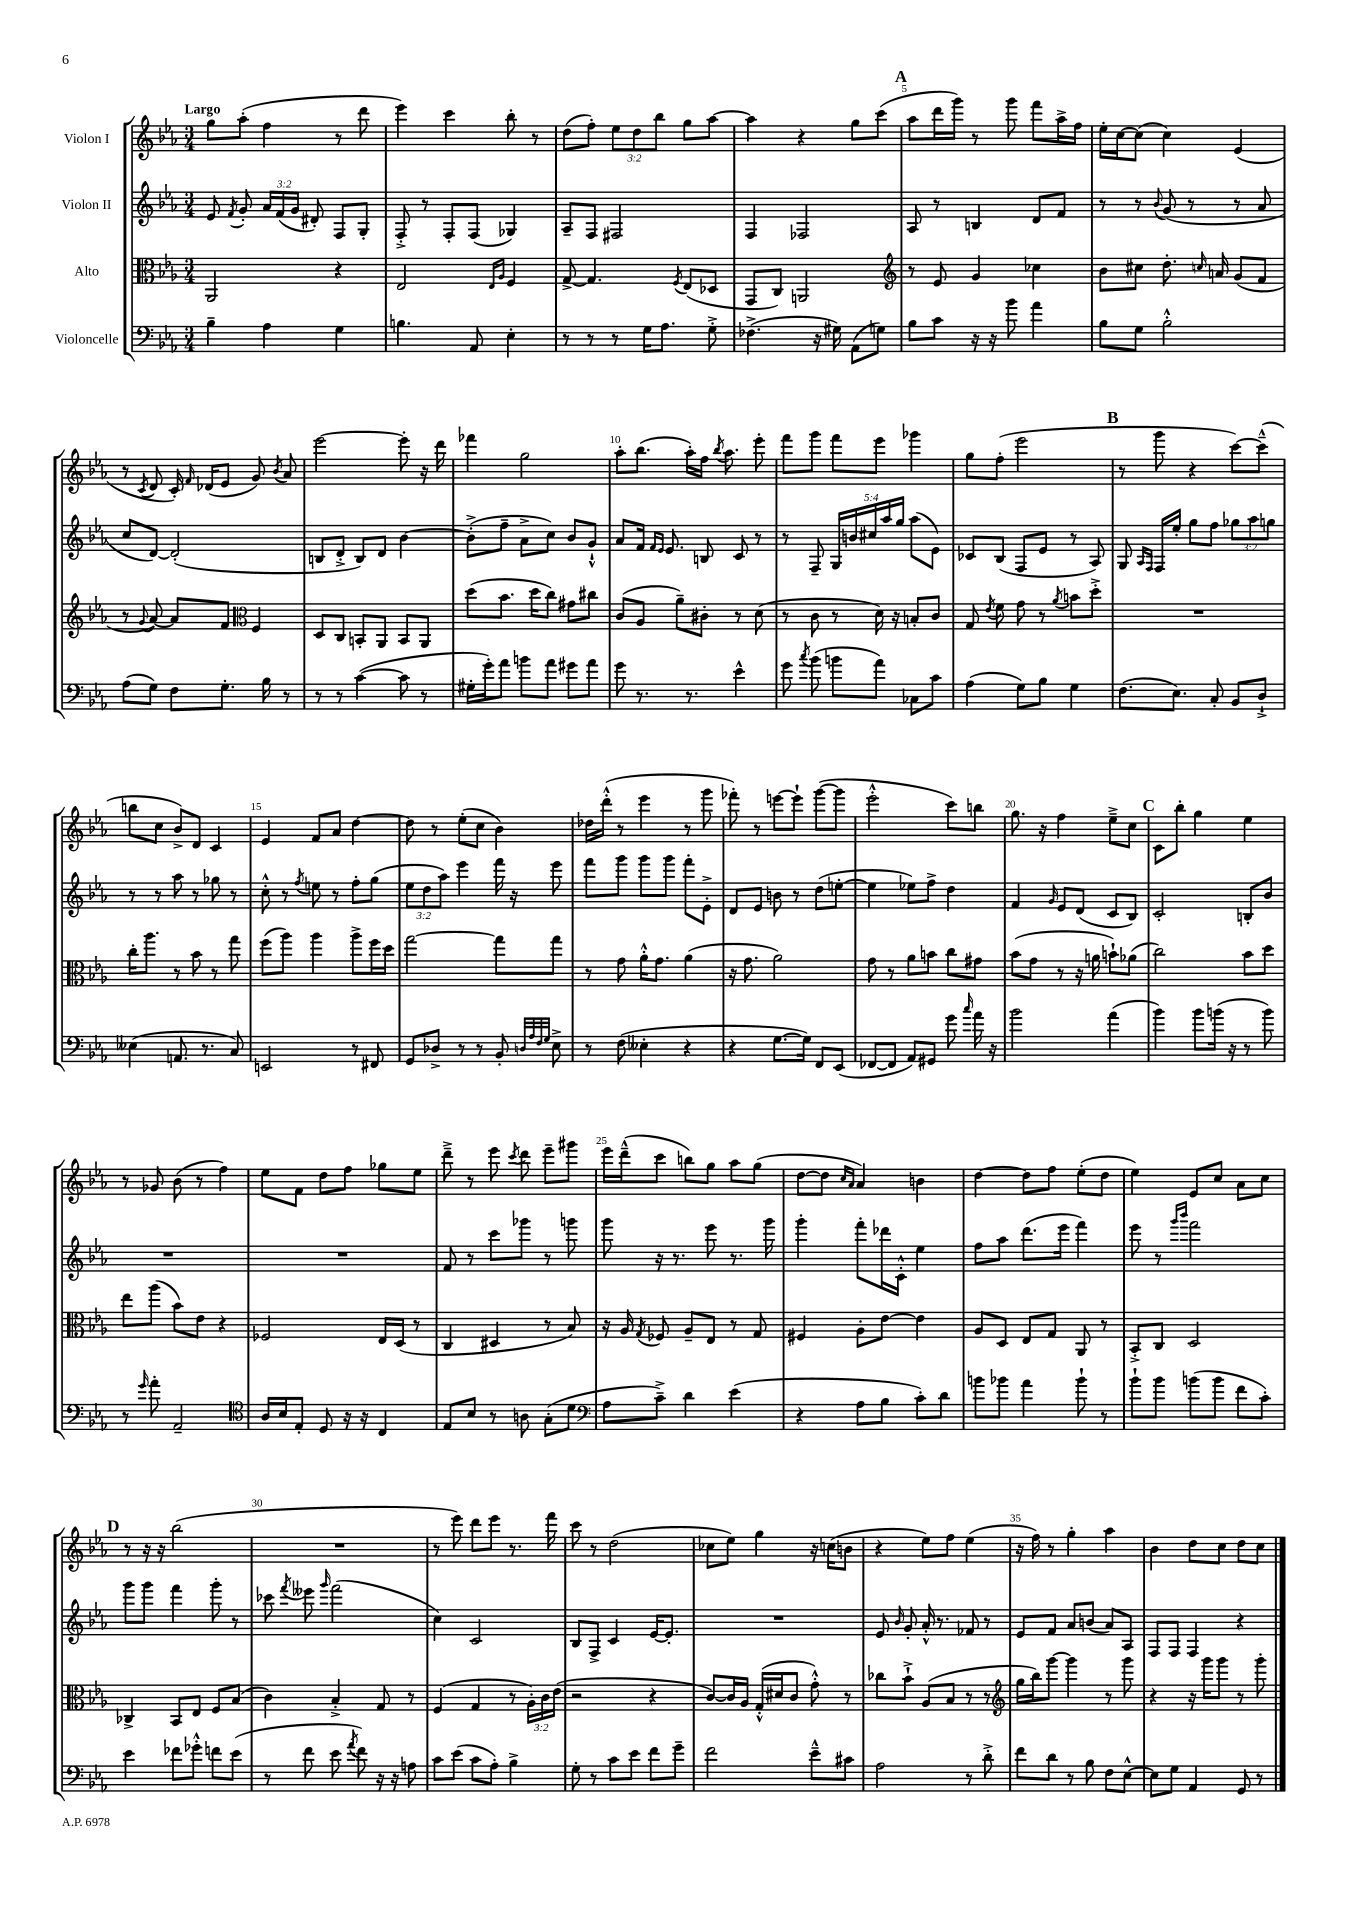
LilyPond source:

<<
\new StaffGroup <<
\new Staff = "s0" \with { instrumentName = "Violon I" } {
    \clef treble \key ees \major \numericTimeSignature \time 3/4 \override Staff.TupletNumber.text = #tuplet-number::calc-fraction-text \tempo "Largo"
    \autoBeamOff g''8[ aes''8]-.( f''4 r8 d'''8 |
    ees'''4) c'''4 bes''8-. r8 |
    d''8[( f''8]-.) \tuplet 3/2 { ees''8[ d''8 bes''8] } g''8[ aes''8]~ |
    aes''4 r4 g''8[ c'''8]( |
    \mark \markup { \bold "A" } aes''8[ d'''16 g'''16]) r8 g'''8 f'''8[ aes''16-> f''16] |
    ees''16[-. c''16~ c''8]( c''4) ees'4( |
    r8 \acciaccatura { c'8 } d'8 c'16-.) \grace { f'16 } des'16[( ees'8] g'8) \acciaccatura { bes'8 } aes'8 |
    ees'''2~ ees'''8-. r16 d'''16 |
    fes'''4 g''2 |
    aes''8[-. bes''8.]( aes''16[-.) f''16] \acciaccatura { bes''8 } aes''8. ees'''8-. |
    f'''8[ g'''8] f'''8[ ees'''8] ges'''4 |
    g''8[ f''8]-.( ees'''2 |
    \mark \markup { \bold "B" } r8 g'''8 r4 c'''8[~) c'''8]---^( |
    b''8[ c''8] bes'8[->) d'8] c'4 |
    ees'4 f'8[ aes'8] d''4~ |
    d''8 r8 ees''8[-.( c''8] bes'4) |
    des''16[ d'''16]-.-^( r8 ees'''4 r8 g'''8 |
    fes'''8-.) r8 e'''8[~ e'''8]-! g'''8[~( g'''8] |
    ees'''2-.-^ c'''8[) b''8] |
    g''8. r16 f''4 ees''8[---> c''8] |
    \mark \markup { \bold "C" } c'8[ bes''8]-. g''4 ees''4 |
    r8 ges'8 bes'8( r8 f''4) |
    ees''8[ f'8] d''8[ f''8] ges''8[ ees''8] |
    d'''8---> r8 ees'''8 \acciaccatura { c'''8 } d'''8 ees'''8[-- gis'''8] |
    ees'''16[ d'''16---^( c'''8] b''8[) g''8] aes''8[ g''8]( |
    d''8[~ d''8] \grace { c''16[ aes'16] } aes'4) b'4 |
    d''4~ d''8[ f''8] ees''8[-.( d''8] |
    ees''4) ees'8[ c''8] aes'8[ c''8] |
    \mark \markup { \bold "D" } r8 r16 r16 bes''2( |
    R2. |
    r8 ees'''8) d'''8[ ees'''8] r8. f'''16 |
    c'''8 r8 d''2( |
    ces''8[ ees''8]) g''4 r16 c''16[( b'8] |
    r4 ees''8[) f''8] ees''4( |
    r16 f''16) r8 g''4-. aes''4 |
    bes'4 d''8[ c''8] d''8[ c''8] \bar "|." |
}
\new Staff = "s1" \with { instrumentName = "Violon II" } {
    \clef treble \key ees \major \numericTimeSignature \time 3/4 \override Staff.TupletNumber.text = #tuplet-number::calc-fraction-text
    \autoBeamOff ees'8 \acciaccatura { f'8 } g'8-. \tuplet 3/2 { aes'16[ f'16( g'16] } dis'8-.) f8[ g8]-. |
    f8-.-> r8 f8[-. f8]( ges4) |
    aes8[-- f8] fis2 |
    f4 fes2 |
    \mark \markup { \bold "A" } aes8 r8 b4 d'8[ f'8] |
    r8 r8 \appoggiatura { bes'8 } g'8( r8 r8 aes'8 |
    c''8[ d'8]~) d'2-.( |
    b8[ d'8]-.-> b8[) d'8] bes'4~ |
    bes'8[-.->( f''8]-- aes'8[-> c''8]) bes'8[ g'8]-!-^ |
    aes'8[ f'16] \grace { f'16[ ees'16] } ees'8. b8 c'8 r8 |
    r8 f8-- \tuplet 5/4 { g16[ b'16 cis''16 aes''16 g''16] } aes''8[( ees'8]) |
    ces'8[ bes8]( f8[ ees'8] r8 aes8) |
    \mark \markup { \bold "B" } g8 \grace { aes16[ f16] } f16[ ees''16]-. g''8[ f''8] \tuplet 3/2 { ges''8[ aes''8 g''8] } |
    r8 r8 aes''8 r8 ges''8 r8 |
    c''8-.-^ r8 \acciaccatura { f''8 } e''8 r8 f''8[-. g''8]( |
    \tuplet 3/2 { ees''8[ d''8 aes''8]) } ees'''4 f'''16 r16 ees'''8 |
    f'''8[ g'''8] g'''8[ g'''8] f'''8[-. ees'8]-.-> |
    d'8[ ees'8] b'8 r8 d''8[( e''8]~-. |
    e''4 ees''8[) f''8]-> d''4 |
    f'4 \grace { g'16 } ees'8[ d'8]( c'8[ bes8]) |
    \mark \markup { \bold "C" } c'2-. b8[-. bes'8] |
    R2. |
    R2. |
    f'8 r8 c'''8[ ges'''8] r8 g'''8 |
    g'''8 r16 r8. ees'''8 r8. g'''16 |
    g'''4-. f'''8[-. des'''16 c'16]-.-^ ees''4 |
    f''8[ aes''8] d'''8.[( ees'''16] f'''4) |
    ees'''8 r8 \grace { g'''16[ bes'''16] } f'''2 |
    \mark \markup { \bold "D" } g'''8[ g'''8] f'''4 g'''8-. r8 |
    ces'''8 \acciaccatura { f'''8 } eeses'''8 \grace { g'''16 } f'''2( |
    c''4) c'2 |
    bes8[ f8]-> c'4 ees'16[~ ees'8.]-. |
    R2. |
    ees'8 \grace { bes'16 } g'8-. aes'16-.-^ r8. fes'8 r8 |
    ees'8[ f'8] aes'8[ b'8]( aes'8[) aes8] |
    f8[ f8] f4 r4 \bar "|." |
}
\new Staff = "s2" \with { instrumentName = "Alto" } {
    \clef alto \key ees \major \numericTimeSignature \time 3/4 \override Staff.TupletNumber.text = #tuplet-number::calc-fraction-text
    \autoBeamOff aes,2 r4 |
    ees2 \grace { ees16[ aes16] } f4 |
    g8~-> g4. \acciaccatura { f8 } ees8[( des8] |
    g,8[ c8]) a,2 |
    \mark \markup { \bold "A" } \clef treble r8 ees'8 g'4 ces''4 |
    bes'8[ cis''8] d''8.-. \grace { c''16 } a'16 g'8[( f'8] |
    r8 \appoggiatura { g'8 } aes'8~) aes'8[ f'8] \clef alto f4 |
    d8[ c8] b,8[-. aes,8] b,8[ aes,8] |
    d''8[( bes'8.] d''16[ c''8]) gis'8[ cis''8] |
    c'8[( aes8] aes'8[--) cis'8]-. r8 d'8( |
    r8 c'8 r8 d'16) r16 b8[-. c'8] |
    g8 \acciaccatura { ees'8 } f'8 g'8 r8 \acciaccatura { aes'8 } b'8[ d''8]-.-> |
    \mark \markup { \bold "B" } R2. |
    c''16[-. aes''8.] r8 bes'8 r8 g''8 |
    f''8[( aes''8]) aes''4 aes''8[-> f''16 d''16] |
    g''2~ g''8[ g''8] |
    r8 g'8 aes'16[-.-^ g'8.] aes'4( |
    r16 g'8. aes'2) |
    g'8 r8 aes'8[ b'8] c''8[ gis'8] |
    bes'8[( g'8] r8 r16 a'16 b'8[-!) aes'8]( |
    \mark \markup { \bold "C" } c''2) bes'8[ d''8] |
    ees''8[ aes''8]( bes'8[) ees'8] r4 |
    fes2 ees16[ d16]( r8 |
    c4 dis4 r8 bes8) |
    r16 aes16 \acciaccatura { g8 } fes8 aes8[-- ees8] r8 g8 |
    fis4 aes8[-. ees'8]~ ees'4 |
    aes8[ d8] ees8[ g8] aes,8 r8 |
    bes,8[-.-> c8] d2 |
    \mark \markup { \bold "D" } ces4-> bes,8[ ees8] f8[ bes8]( |
    c'4) bes4-.-> g8 r8 |
    f4( g4 r8 \tuplet 3/2 { aes16[-.) c'16 ees'16]( } |
    r2 r4 |
    c'8[~) c'16 aes16] g16[-.-^( dis'16 c'8] g'8-.-^) r8 |
    ces''8[ bes'8]-!-> aes8[( bes8] r8 r8 |
    \clef treble g''16[ bes''16) g'''8]~ g'''4 r8 g'''8 |
    r4 r16 g'''16[ g'''8] r8 g'''8-. \bar "|." |
}
\new Staff = "s3" \with { instrumentName = "Violoncelle" } {
    \clef bass \key ees \major \numericTimeSignature \time 3/4
    \autoBeamOff bes4-- aes4 g4 |
    b4. aes,8 ees4-. |
    r8 r8 r8 g16[ aes8.] g8-.-> |
    fes4.->( r16 gis16) aes,8[( g8]) |
    \mark \markup { \bold "A" } bes8[ c'8] r16 r16 bes'8 aes'4 |
    bes8[ g8] bes2-.-^ |
    aes8[( g8]) f8[ g8.]-. bes16 r8 |
    r8 r8 c'4~( c'8 r8 |
    gis16[-. g'16-.) aes'8] b'8[ aes'8] gis'8[ aes'8] |
    g'8 r8. r8. ees'4-^ |
    g'8 \acciaccatura { c''8 } bes'8( b'8[ aes'8]) ces8[ c'8] |
    aes4( g8[) bes8] g4 |
    \mark \markup { \bold "B" } f8.[( ees8.]) c8-. bes,8[ d8]-!-> |
    eeses4( a,8. r8. c8) |
    e,2 r8 fis,8 |
    g,8[ des8]-> r8 r8 bes,8-. \grace { d32[ aes32 f32 g32] } ees8-> |
    r8 f8( eeses4-. r4 |
    r4 g8.[~ g16]) f,8[ ees,8]( |
    fes,8[~ fes,8] aes,8[) gis,8] g'8 \grace { c''16 } aes'16 r16 |
    bes'2 aes'4( |
    \mark \markup { \bold "C" } bes'4) bes'8[ b'16]( r16 r8 b'8) |
    r8 \grace { g'16 } aes'8-. aes,2-- |
    \clef tenor aes16[ bes16 ees8]-. d8 r16 r16 c4 |
    ees8[ bes8] r8 a8 g8[-.( d'8] |
    \clef bass aes8[ c'8]--->) d'4 ees'4( |
    r4 aes8[ bes8] c'8[-.) d'8] |
    b'8[ bes'8] aes'4 bes'8-! r8 |
    bes'8[-! bes'8] b'8[( b'8] f'8[ c'8]-.) |
    \mark \markup { \bold "D" } ees'4 fes'8[ ges'8]-.-^ f'8[ ees'8]( |
    r8 f'8 ees'8 \acciaccatura { aes'8 } f'8) r16 r16 a8 |
    c'8[ ees'8]( c'8[ aes8]-.) bes4-> |
    g8-. r8 c'8[ ees'8] f'8[ g'8]-- |
    f'2 ees'8[---^ cis'8] |
    aes2 r8 d'8-.-> |
    f'8[ d'8] r8 bes8 f8[ ees8]~-^ |
    ees8[ g8] aes,4 g,8 r8 \bar "|." |
}
>>
>>
\layout { \context { \Score \override BarNumber.break-visibility = ##(#f #t #t) barNumberVisibility = #(every-nth-bar-number-visible 5) } }
